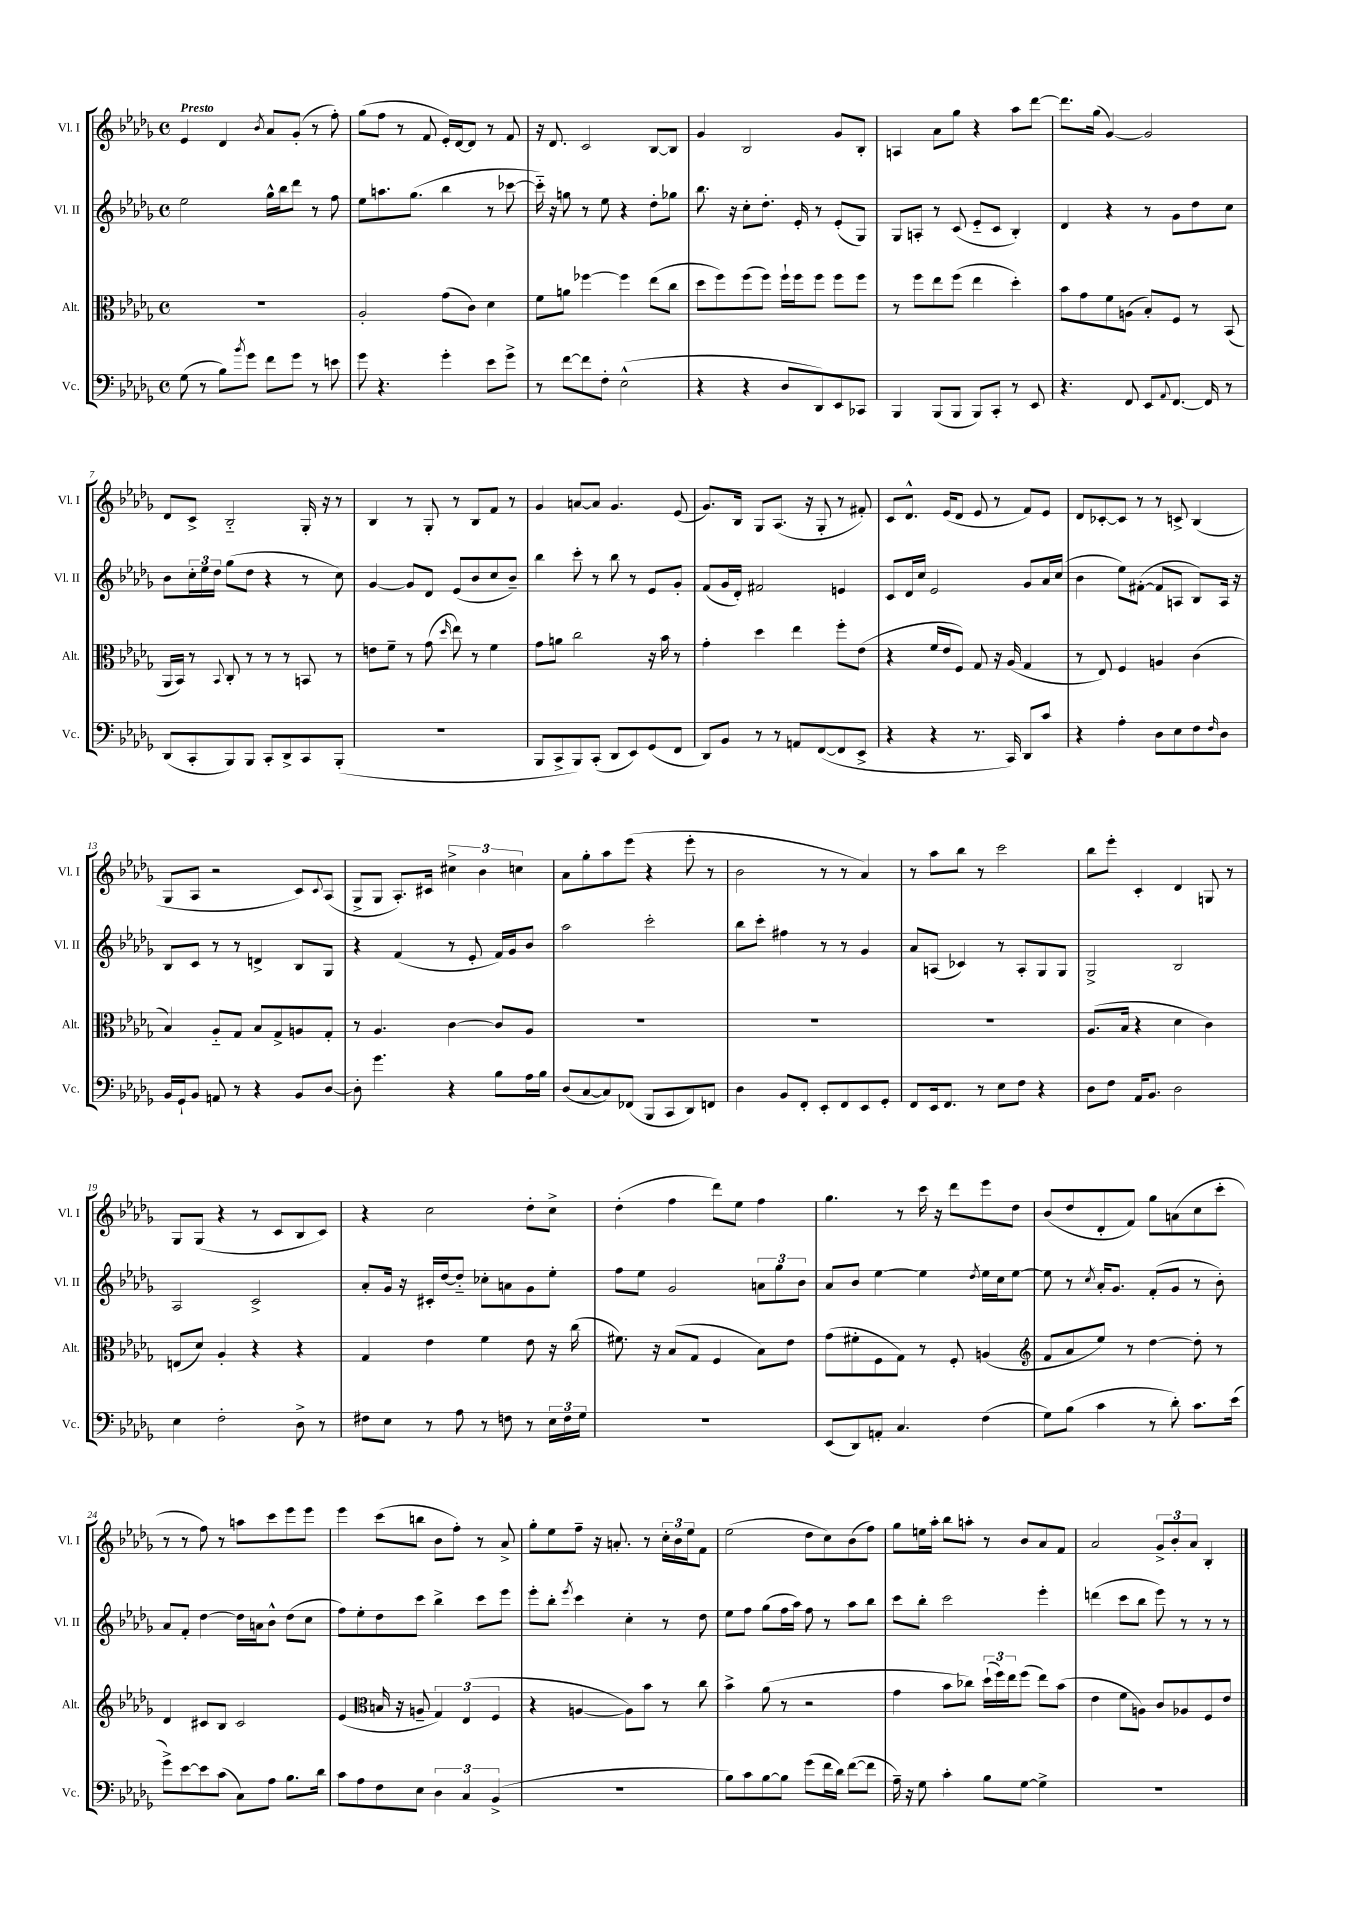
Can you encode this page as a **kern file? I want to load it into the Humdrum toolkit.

**kern	**kern	**kern	**kern
*part4	*part3	*part2	*part1
*staff4	*staff3	*staff2	*staff1
*I"Vc.	*I"Alt.	*I"Vl. II	*I"Vl. I
*I'Vc.	*I'Alt.	*I'Vl. II	*I'Vl. I
*clefF4	*clefC3	*clefG2	*clefG2
*k[b-e-a-d-g-]	*k[b-e-a-d-g-]	*k[b-e-a-d-g-]	*k[b-e-a-d-g-]
*M4/4	*M4/4	*M4/4	*M4/4
*met(c)	*met(c)	*met(c)	*met(c)
=1	=1	=1	=1
!	!	!	!LO:TX:a:B:t=Presto
(8G-\	1r	2ee-\	4e-/
8r	.	.	.
8B-\L)	.	.	4d-/
8qb-/	.	.	.
8g-\J	.	.	.
.	.	.	8qb-/
8f\L	.	16gg-^^\LL	8a-/L
.	.	16bb-\J	.
8g-\J	.	8ddd-\J	(8g-'/J
8r	.	8r	8r
8en\	.	8ff\	8ff'\)
=2	=2	=2	=2
8g-\	2A-'/	8ee-\L	(8gg-\L
4.r	.	8.aan\	8ff\J
.	.	.	8r
.	.	(8.gg-\J	.
.	.	.	8f/
4g-'\	(8g-\L	4bb-\	16e-'/LL)
.	.	.	[16d-/J
.	8c\J)	.	8d-/J]
8e-\L	4d-\	8r	8r
8g-^\J	.	[8ccc-X\	8f/
=3	=3	=3	=3
8r	8f\L	16ccc-\])	16r
.	.	16r	8.d-/
[8f\L	8an\J	8ggn\	.
8f\]	[4ff-X\	8r	2c/
8F'\J	.	8ee-\	.
(2E-^^\	4ff-\]	4r	.
.	(8ee-\L	8dd-'\L	[8B-/L
.	8cc\J	8gg-X\J	8B-/J]
=4	=4	=4	=4
4r	8dd-\L	8.bb-\	4g-/
.	8ff\)	.	.
.	.	16r	.
4r	(8ff\	8cc'\L	2B-/
.	8ff\J)	8.dd-'\J	.
8D-/L	16ff`\LL	.	.
.	16ff\J	16e-'/	.
8DD-/)	8ff\J	8r	.
8EE-/	8ff\L	(8e-'/L	8g-/L
8CC-X/J	8ff\J	8G-/J)	8B-'/J
=5	=5	=5	=5
4BBB-/	8r	8G-/L	4An/
.	8ff\L	8An'/J	.
(8BBB-/L	8ee-\	8r	8a-\L
8BBB-/J	(8ff\J	(8c/	8gg-\J
8BBB-/L)	4ee-\	8e-/L	4r
8CC'/J	.	8c/J	.
8r	4dd-'\)	4B-'/)	8aa-\L
8EE-/	.	.	[8ddd-\J
=6	=6	=6	=6
4.r	8b-\L	4d-/	8.ddd-\L]
.	8g-\	.	.
.	.	.	(16gg-\Jk
.	8f\	4r	[4g-/)
8FF/	(8An\J	.	.
8EE-/L	8B-'/L)	8r	2g-/]
8qqAA-/	.	.	.
[8.FF/J	8F/J	8g-\L	.
.	8r	8dd-\	.
16FF/]	.	.	.
8r	(8BB-/	8cc\J	.
!!LO:LB:g=z
=7	=7	=7	=7
(8DD-/L	16AA-/LL	8b-\L	8d-/L
.	16BB-/JJ)	.	.
8CC'/	8r	24cc'\L	8c^/J
.	.	24ee-\	.
.	.	24dd-\JJ	.
.	8qqBB-/	.	.
8BBB-/)	8C'/	(8gg-\L	2B-/
8BBB-/J	8r	8dd-\J	.
8CC'/L	8r	4r	.
8DD-^/	8r	.	.
8CC/	8BBn/	8r	16G-'/
.	.	.	16r
(8BBB-'/J	8r	8cc\)	8r
=8	=8	=8	=8
1r	8en\L	[4g-/	4B-/
.	8f~\J	.	.
.	8r	8g-/L]	8r
.	(8g-\	8d-/J	8G-'/
.	16qqdd-/	.	.
.	8ee-\)	(8e-/L	8r
.	8r	8b-/	8B-/L
.	4f\	8cc/	8f/J
.	.	8b-~/J)	8r
=9	=9	=9	=9
8BBB-/L	8g-\L	4bb-\	4g-/
8CC^/	8an\J	.	.
8BBB-/)	2cc\	8ccc'\	[8an/L
(8CC'/J	.	8r	8a/J]
8DD-/L	.	8bb-\	4.g-/
8EE-/)	.	8r	.
(8GG-/	16r	8e-/L	.
.	16b-\	.	.
8FF/J	8r	8g-'/J	(8e-/
=10	=10	=10	=10
8DD-/L)	4g-'\	(8f/L	8.g-/L)
8BB-/J	.	16g-/L	.
.	.	16d-'/JJ)	16B-/Jk
8r	4dd-\	2f#X/	8G-/L
8r	.	.	(8.A-/J
8AAn/L	4ee-\	.	.
.	.	.	16r
([8FF/	.	.	8G-'/
8FF/]	8ff'\L	4en/	8r
8EE-^/J	(8e-\J	.	8f#X'/)
=11	=11	=11	=11
4r	4r	8c/L	8c/L
.	.	16d-/L	8.d-^^/J
.	.	16cc/JJ	.
4r	16f/LL	2e-/	.
.	16e-/J	.	(16e-/KL
.	8F/J)	.	8d-/J
8.r	8G-/	.	8e-/
.	16r	.	8r
16CC/)	(16A-/	.	.
8DD-/L	4G-/	8g-/L	8f/L)
8c/J	.	16a-/L	8e-/J
.	.	(16cc/JJ	.
=12	=12	=12	=12
4r	8r	4b-\	8d-/L
.	8E-/)	.	[8c-X'/
4A-'\	4F/	8ee-\L)	8c-/J]
.	.	([8f#X'\J	8r
8D-\L	4An/	8f#/L]	8r
8E-\	.	8An/J	8cn^/
8F\	(4c\	8B-/L)	(4B-/
16qqF/	.	.	.
8D-\J	.	16A/Jk	.
.	.	16r	.
!!LO:LB:g=z
=13	=13	=13	=13
16BB-/LL	4B-/)	8B-/L	8G-/L
16GG-`/J	.	.	.
8BB-/J	.	8c/J	8A-/J
8AAn/	8A-/L	8r	2r
8r	8G-/J	8r	.
4r	8B-/L	4dn^/	.
.	8G-^/	.	.
8BB-/L	8An/	8B-/L	8c/L)
.	.	.	8qqc/
[8D-/J	8G-'/J	8G-/J	(8A-/J
=14	=14	=14	=14
8D-'\]	8r	4r	8G-^/L
4.g-\	4.A-/	.	8G-/J
.	.	(4f/	8.A-'/L)
.	.	.	16c#X/Jk
4r	[4c\	8r	6cc#X^\
.	.	8e-'/	.
.	.	.	6b-\
8B-\L	8c/L]	16f/LL)	.
.	.	16g-/J	.
.	.	.	6ccn\
16A-\L	8A-/J	8b-/J	.
16B-\JJ	.	.	.
=15	=15	=15	=15
(8D-/L	1r	2aa-\	8a-\L
[8C/	.	.	8gg-'\
8C/])	.	.	8aa-\
(8FF-X/J	.	.	(8eee-\J
8BBB-/L	.	2ccc'\	4r
8CC/	.	.	.
8DD-/)	.	.	8eee-'\
8FFn/J	.	.	8r
=16	=16	=16	=16
4D-\	1r	8bb-\L	2b-\
.	.	8ccc'\J	.
8BB-/L	.	4ff#X\	.
8FF'/J	.	.	.
8EE-'/L	.	8r	8r
8FF/	.	8r	8r
8EE-/	.	4g-/	4a-/)
8GG-'/J	.	.	.
=17	=17	=17	=17
8FF/L	1r	8a-/L	8r
16EE-/k	.	(8An/J	8aa-\L
8.FF/J	.	.	.
.	.	4c-X/)	8bb-\J
8r	.	.	8r
8E-\L	.	8r	2ccc\
8F\J	.	8A'/L	.
4r	.	8G-/	.
.	.	8G-/J	.
=18	=18	=18	=18
8D-\L	(8.A-/L	2G-^/	8bb-\L
8F\J	.	.	8eee-'\J
.	16B-/Jk	.	.
16AA-/KL	4r	.	4c'/
8.BB-/J	.	.	.
2D-\	4d-\	2B-/	4d-/
.	4c\)	.	8Gn/
.	.	.	8r
!!LO:LB:g=z
=19	=19	=19	=19
4E-\	(8En/L	2A-/	8G-/L
.	8d-/J)	.	(8G-/J
2F'\	4A-'/	.	4r
.	4r	2c^/	8r
.	.	.	8c/L
8D-^\	4r	.	8B-/
8r	.	.	8c/J)
=20	=20	=20	=20
8F#X\L	4G-/	8a-'/L	4r
8E-\J	.	16g-/Jk	.
.	.	16r	.
8r	4e-\	16c#X'/LL	2cc\
.	.	[16dd-/J	.
8A-\	.	8dd-/J]	.
8r	4f\	8cc-X'\L	.
8Fn\	.	8an\	.
8r	8e-\	8g-\	8dd-'\L
24E-\LL	16r	8ee-'\J	8cc^\J
24F\	.	.	.
.	(16cc\	.	.
24G-\JJ	.	.	.
=21	=21	=21	=21
1r	8.f#X\)	8ff\L	(4dd-'\
.	.	8ee-\J	.
.	16r	.	.
.	(8B-/L	2g-/	4ff\
.	8G-/J	.	.
.	4F/	.	8ddd-\L)
.	.	.	8ee-\J
.	8B-\L)	12an\L	4ff\
.	.	12gg-\	.
.	8e-\J	.	.
.	.	12b-\J	.
=22	=22	=22	=22
(8EE-/L	(8g-\L	8a-/L	4.gg-\
8DD-/)	8f#X'\	8b-/J	.
8AAn'/J	8F\	[4ee-\	.
4.C/	8G-\J)	.	8r
.	8r	4ee-\]	16ccc\
.	.	.	16r
.	8F'/	.	8ddd-\L
.	.	8qdd-/	.
(4F\	(4An/	16ee-\LL	8eee-\
.	.	16cc\J	.
.	.	[8ee-\J	8dd-\J
=23	=23	=23	=23
*	*clefG2	*	*
8G-\L)	8f/L	8ee-\]	(8b-/L
(8B-\J	8a-/	8r	8dd-/
.	.	8qcc/	.
4c\	8ee-/J)	16a-'/KL	8d-'/
.	.	8.g-/J	.
.	8r	.	8f/J)
8r	[4dd-\	(8f'/L	8gg-\L
8d-'\)	.	8g-/J	(8an\
8.c\L	8dd-'\]	8r	8cc\
.	8r	8b-'\)	8ccc'\J
(16e-\Jk	.	.	.
!!LO:LB:g=z
=24	=24	=24	=24
8g-^\L)	4d-/	8a-/L	8r
[8e-\	.	8f'/J	8r
8e-\]	8c#X/L	[4dd-\	8ff\)
(8c\J	8B-/J	.	8r
8C\L)	2c#/	16dd-\LL]	8aan\L
.	.	16an\J	.
8A-\J	.	8b-^^\J	8ccc\
8.B-\L	.	(8dd-\L	8eee-\
.	.	8cc\J	8eee-\J
16d-\Jk	.	.	.
=25	=25	=25	=25
8c\L	(4e-/	8ff\L)	4eee-\
8A-\	.	8ee-'\	.
*	*clefC3	*	*
8F\	16Bn/	8dd-\	(8ccc\L
.	16r	.	.
8E-\J	8An~/	8ccc\J	8bbn\J
6D-\	6G-/)	4bb-^\	8b-\L
.	.	.	8ff'\J)
6C/	(6E-/	.	.
.	.	8ccc\L	8r
(6BB-^/	6F/	.	.
.	.	8eee-\J	8a-^/
=26	=26	=26	=26
1r	4r	8eee-'\L	8gg-'\L
.	.	8bb-'\J	8ee-\
.	.	8qeee-/	.
.	[4An/	4ccc\	8ff~\J
.	.	.	16r
.	.	.	8.an'/
.	8A\L])	4cc'\	.
.	8b-\J	.	8r
.	8r	8r	24cc'\LL
.	.	.	24b-\
.	.	.	24ee-\J
.	8cc\	8dd-\	8f\J
=27	=27	=27	=27
8B-\L)	4b-^\	8ee-\L	(2ee-\
8c\	.	8ff\J	.
[8B-\	(8a-\	(8gg-\L	.
8B-\J]	8r	16ff\L	.
.	.	16aa-\JJ)	.
(8g-\L	2r	8ff\	8dd-\L
16f\L	.	8r	8cc\)
16d-\JJ)	.	.	.
([8f\L	.	8aa-\L	(8b-\
8f\J]	.	8bb-\J	8ff\J)
=28	=28	=28	=28
16A-~\)	4g-\	8ccc\L	8gg-\L
16r	.	.	.
8G-\	.	8bb-'\J	16een\L
.	.	.	16aa-'\JJ
4c'\	8b-\L	2ccc\	8bb-\L
.	8cc-X\J)	.	8aan'\J
8B-\L	(24dd-`\LL	.	8r
.	24ff\)	.	.
.	24ee-\J	.	.
[8G-\J	(8ff\J	.	8b-/L
4G-^\]	8ee-\L)	4eee-'\	8a-/
.	(8b-\J	.	8f/J
=29	=29	=29	=29
1r	4e-\	(4dddn\	2a-/
.	8f\L	8ccc\L	.
.	8An\J)	8bb-\J	.
.	8c/L	8eee-\)	12g-^/L
.	.	.	12b-'/
.	8A-X/	8r	.
.	.	.	12a-/J
.	8F/	8r	4B-'/
.	8e-/J	8r	.
==	==	==	==
*-	*-	*-	*-
